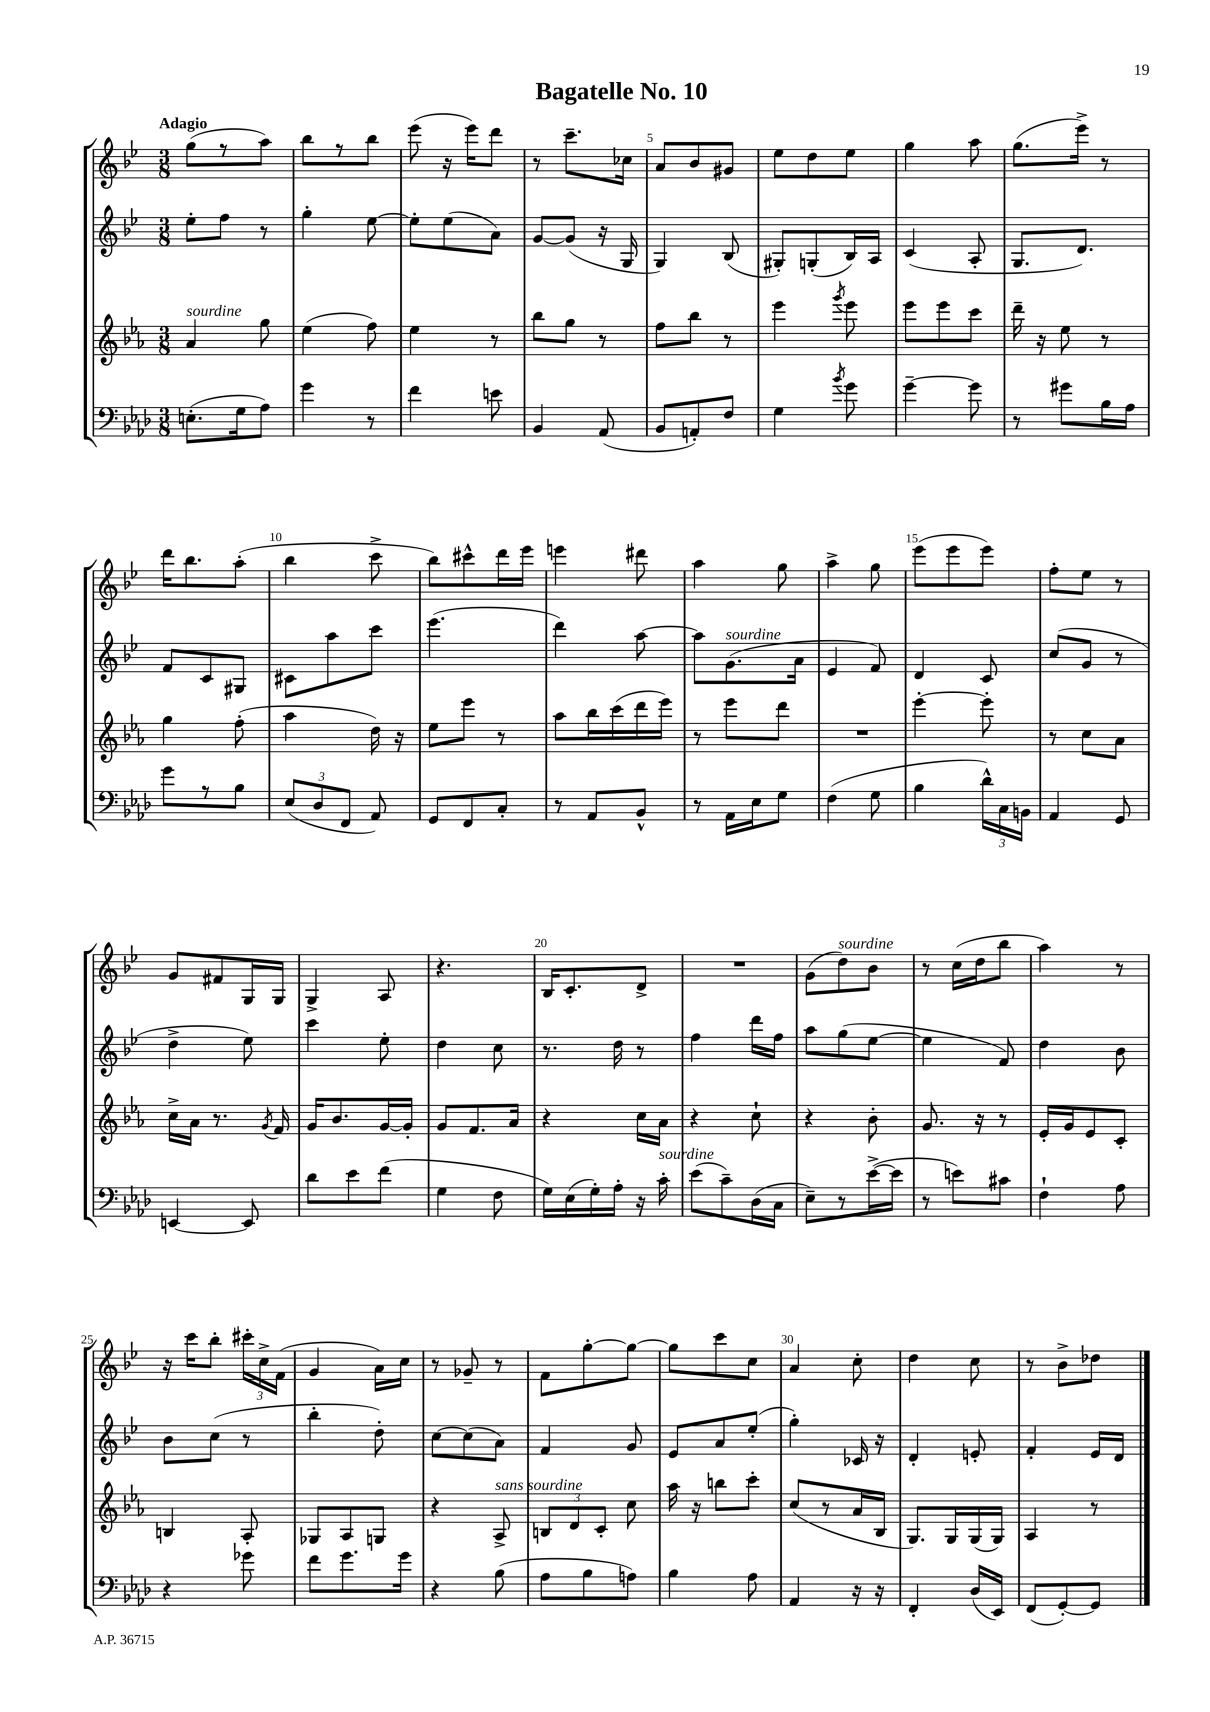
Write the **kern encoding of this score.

**kern	**kern	**kern	**kern
*part4	*part3	*part2	*part1
*staff4	*staff3	*staff2	*staff1
*clefF4	*clefG2	*clefG2	*clefG2
*k[b-e-a-d-]	*k[b-e-a-]	*k[b-e-]	*k[b-e-]
*M3/8	*M3/8	*M3/8	*M3/8
=1	=1	=1	=1
!	!	!	!LO:TX:a:B:t=Adagio
!	!LO:TX:a:i:t=sourdine	!	!
(8.En'\L	4a-/	8ee-'\L	(8gg\L
.	.	8ff\J	8r
16G\k	.	.	.
8A-\J)	8gg\	8r	8aa\J)
=2	=2	=2	=2
4g\	(4ee-\	4gg'\	8bb-\L
.	.	.	8r
8r	8ff\)	[8ee-\	8bb-\J
=3	=3	=3	=3
4f\	4ee-\	8ee-'\L]	(8eee-\
.	.	(8ee-\	16r
.	.	.	16eee-\KL)
8en\	8r	8a\J)	8ddd\J
=4	=4	=4	=4
4BB-/	8bb-\L	[8g/L	8r
.	8gg\J	(8g/J]	8.ccc~\L
(8AA-/	8r	16r	.
.	.	16G/	16cc-X\Jk
=5	=5	=5	=5
8BB-/L	8ff\L	4G/)	8a/L
8AAn'/)	8bb-\J	.	8b-/
8F/J	8r	(8B-/	8g#X/J
=6	=6	=6	=6
4G\	4eee-\	8G#X'/L)	8ee-\L
.	.	(8Gn'/	8dd\
8qb-/	8qggg/	.	.
8g\	8eee-\	16B-/L)	8ee-\J
.	.	16A/JJ	.
=7	=7	=7	=7
[4g~\	8eee-\L	(4c/	4gg\
.	8eee-\	.	.
8g\]	8ccc\J	8A'/	8aa\
=8	=8	=8	=8
8r	16ddd~\	8.G/L	(8.gg\L
.	16r	.	.
8g#X\L	8ee-\	.	.
.	.	8.d/J)	16eee-^\Jk)
16B-\L	8r	.	8r
16A-\JJ	.	.	.
!!LO:LB:g=z
=9	=9	=9	=9
8g\L	4gg\	8f/L	16ddd\KL
.	.	.	8.bb-\
8r	.	8c/	.
8B-\J	(8ff'\	8G#X/J	(8aa'\J
=10	=10	=10	=10
(12E-/L	4aa-\	8c#X\L	4bb-\
12D-/	.	.	.
.	.	8aa\	.
12FF/J	.	.	.
8AA-/)	16dd\)	8ccc\J	8ccc^\
.	16r	.	.
=11	=11	=11	=11
8GG/L	8ee-\L	(4.eee-\	8bb-\L)
8FF/	8eee-\J	.	8ccc#X^^\
8C'/J	8r	.	16ddd\L
.	.	.	16eee-\JJ
=12	=12	=12	=12
8r	8aa-\L	4ddd\)	4eeen\
8AA-/L	16bb-\L	.	.
.	(16ccc\	.	.
8BB-^^/J	16ddd\	[8aa\	8ddd#X\
.	16eee-\JJ)	.	.
=13	=13	=13	=13
8r	8r	8aa\L]	4aa\
!	!	!LO:TX:a:i:t=sourdine	!
16AA-\LL	8eee-\L	(8.g\	.
16E-\J	.	.	.
8G\J	8ddd\J	.	8gg\
.	.	16a\Jk	.
=14	=14	=14	=14
(4F\	4.r	4e-/	4aa^\
8G\	.	8f/)	8gg\
=15	=15	=15	=15
4B-\	[4eee-'\	4d/	(8eee-\L
.	.	.	8eee-\
24d-^^\LL)	8eee-'\]	8c/	8eee-\J)
24C\	.	.	.
24BBn\JJ	.	.	.
=16	=16	=16	=16
4AA-/	8r	(8cc/L	8ff'\L
.	8cc\L	8g/J	8ee-\J
8GG/	8a-\J	8r	8r
!!LO:LB:g=z
=17	=17	=17	=17
[4EEn/	16cc^\LL	4dd^\	8g/L
.	16a-\JJ	.	.
.	8.r	.	8f#X/
8EE/]	.	8ee-\)	16G/L
.	8qg/	.	.
.	16f/	.	16G/JJ
=18	=18	=18	=18
8d-\L	16g/KL	4ccc\	4G^/
.	8.b-/	.	.
8e-\	.	.	.
(8f\J	[16g/L	8ee-'\	8A/
.	16g'/JJ]	.	.
=19	=19	=19	=19
4G\	8g/L	4dd\	4.r
.	8.f/	.	.
8F\	.	8cc\	.
.	16a-/Jk	.	.
=20	=20	=20	=20
16G\LL)	4r	8.r	16B-/KL
(16E-\	.	.	8.c'/
16G'\)	.	.	.
16A-'\JJ	.	16dd\	.
16r	16cc\LL	8r	8d^/J
!LO:TX:a:i:t=sourdine	!	!	!
16c'\	16a-\JJ	.	.
=21	=21	=21	=21
(8e-\L	4r	4ff\	4.r
8c~\)	.	.	.
(16D-\L	8cc`\	16ddd\LL	.
16C\JJ	.	16ff\JJ	.
=22	=22	=22	=22
8E-~\L)	4r	8aa\L	(8g\L
!	!	!	!LO:TX:a:i:t=sourdine
8r	.	(8gg\	8dd\)
([16e-^\L	8b-'\	[8ee-\J	8b-\J
16e-\JJ]	.	.	.
=23	=23	=23	=23
8r	8.g/	4ee-\]	8r
8en\L)	.	.	(16cc\LL
.	16r	.	16dd\J
8c#X\J	8r	8f/)	8bb-\J
=24	=24	=24	=24
4F`\	16e-'/LL	4dd\	4aa\)
.	16g/J	.	.
.	8e-/	.	.
8A-\	8c'/J	8b-\	8r
!!LO:LB:g=z
=25	=25	=25	=25
4r	4Bn/	8b-\L	16r
.	.	.	16ccc\KL
.	.	(8cc\J	8bb-'\J
8g-X\	8A-'/	8r	24ccc#X'\LL
.	.	.	24cc^\
.	.	.	(24f\JJ
=26	=26	=26	=26
8f\L	8G-X/L	4bb-'\	4g/
8.g\	8A-/	.	.
.	8Gn/J	8dd'\)	16a\LL)
16g\Jk	.	.	16cc\JJ
=27	=27	=27	=27
4r	4r	[8cc\L	8r
.	.	(8cc\]	8g-X~/
!	!LO:TX:a:i:t=sans sourdine	!	!
(8B-\	8A-^/	8a\J)	8r
=28	=28	=28	=28
8A-\L	12Bn/L	4f/	8f\L
.	12d/	.	.
8B-\	.	.	[8gg'\
.	12c'/J	.	.
8An\J)	8cc\	8g/	8gg\J_
=29	=29	=29	=29
4B-\	16aa-\	8e-/L	8gg\L]
.	16r	.	.
.	8bbn\L	8a/	8ccc\
8A-\	8ccc'\J	(8ee-'/J	8cc\J
=30	=30	=30	=30
4AA-/	(8cc/L	4gg'\)	4a/
.	8r	.	.
16r	16a-/L	16c-X/	8cc'\
16r	16B-/JJ	16r	.
=31	=31	=31	=31
4FF'/	8.G/L)	4d'/	4dd\
.	16G/L	.	.
(16D-/LL	(16G/	8en'/	8cc\
16EE-/JJ)	16G/JJ)	.	.
=32	=32	=32	=32
(8FF/L	4A-/	4f'/	8r
[8GG'/)	.	.	8b-^\L
8GG/J]	8r	16e-/LL	8dd-X\J
.	.	16d/JJ	.
==	==	==	==
*-	*-	*-	*-
